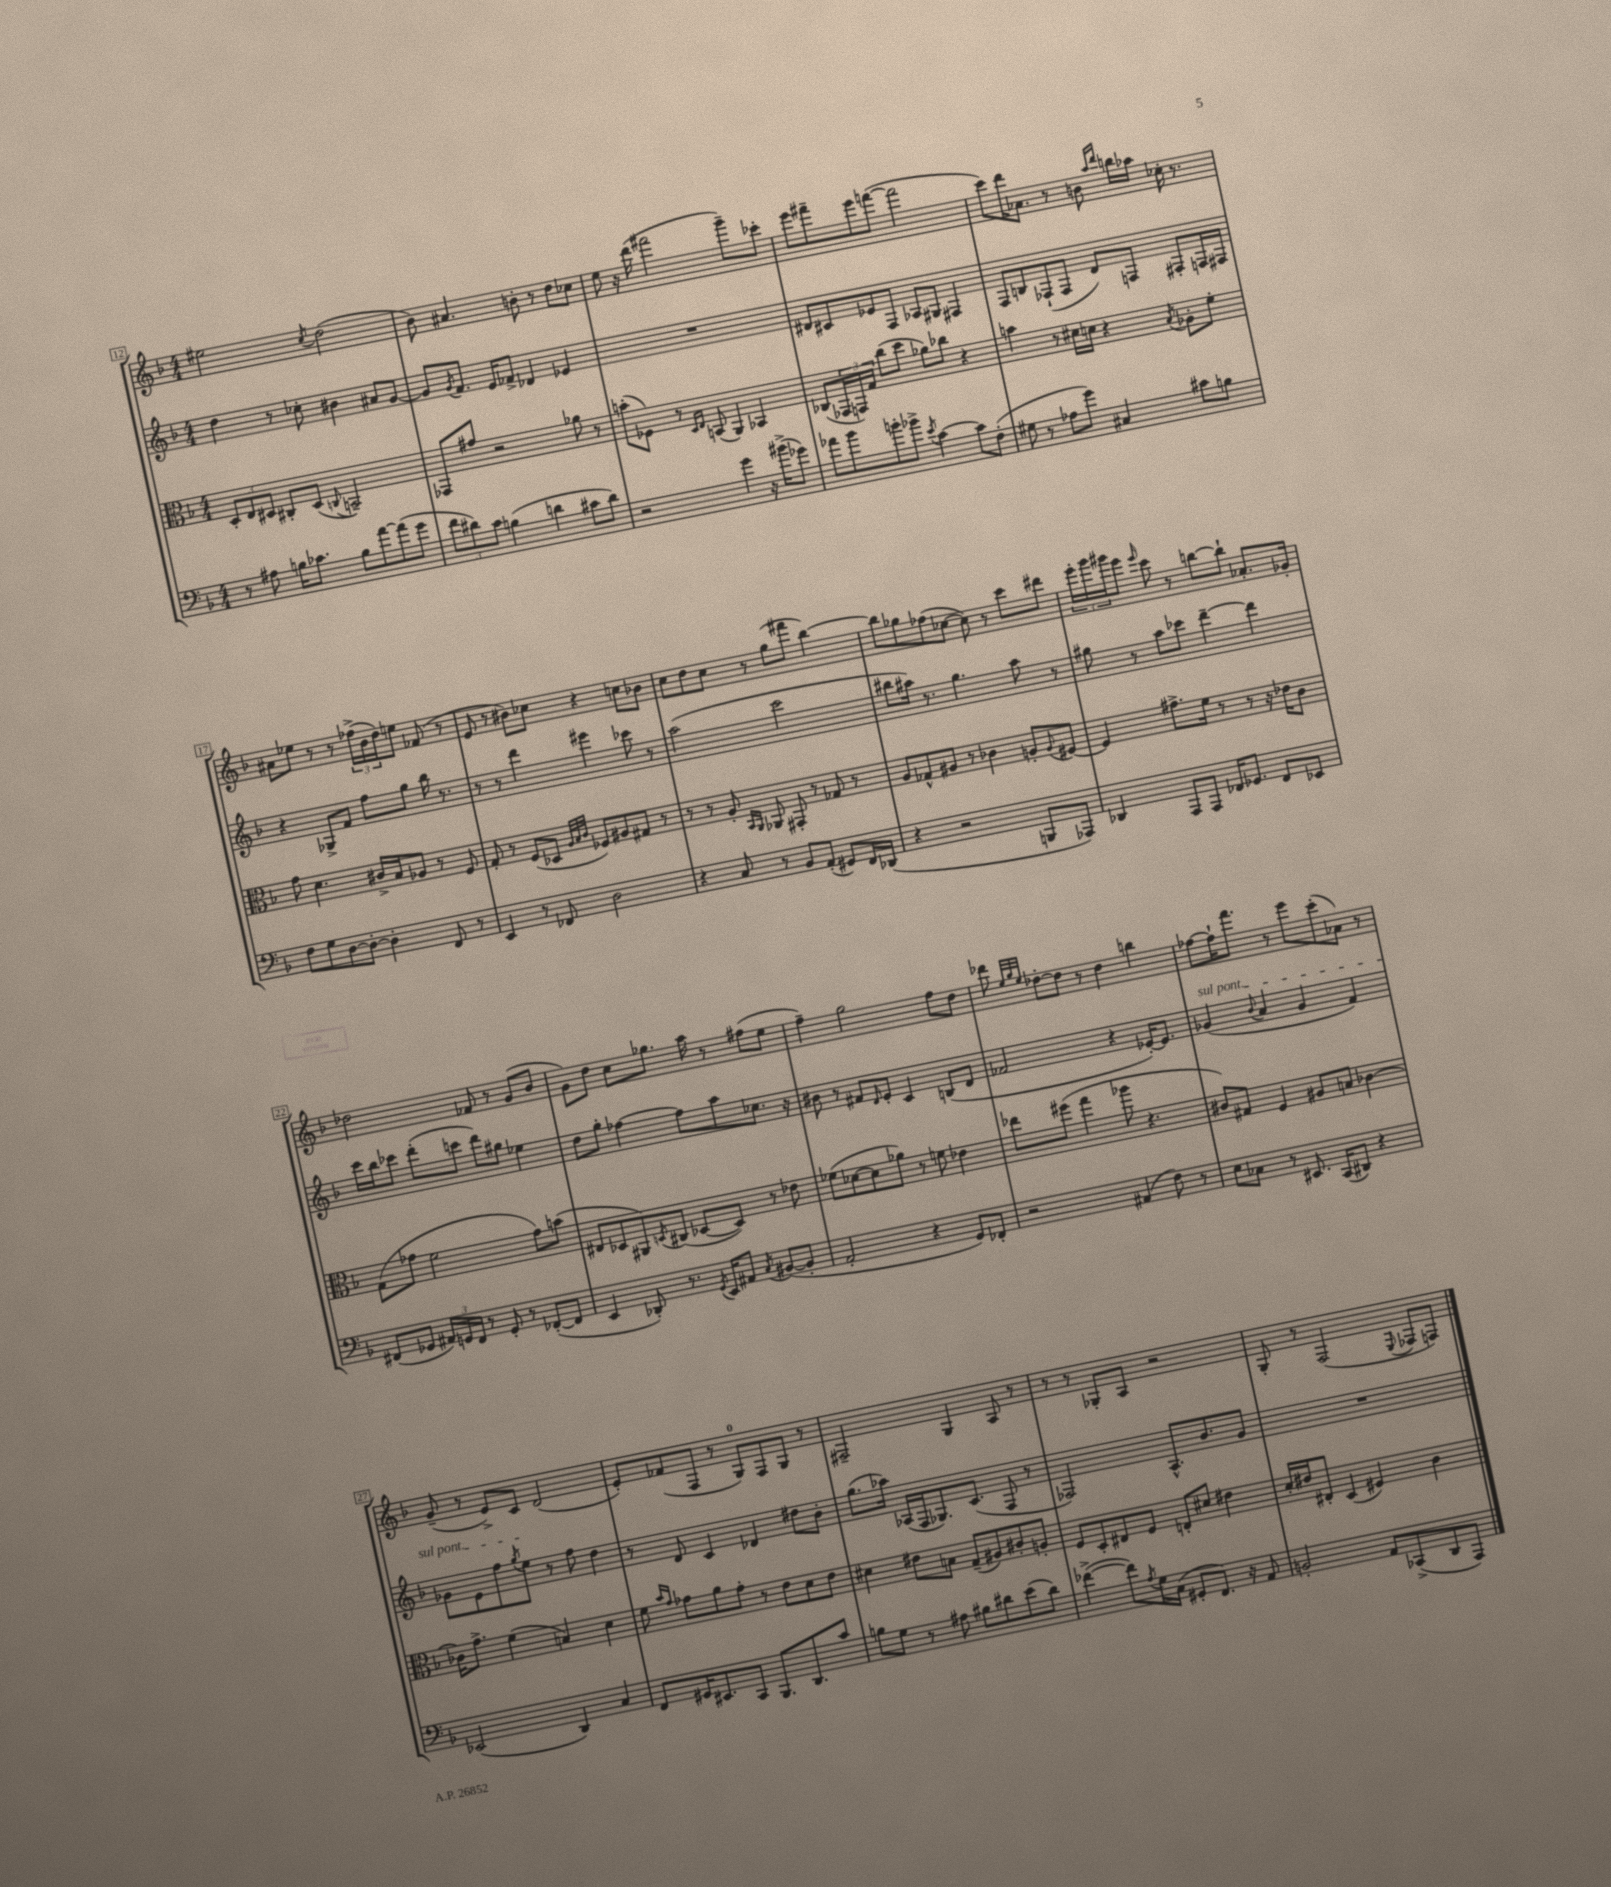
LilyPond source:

<<
\new StaffGroup <<
\new Staff = "s0" {
    \clef treble \key f \major \numericTimeSignature \time 4/4
    eis''2 \acciaccatura { c''8 } d''2( |
    bes'8) ais'4. b'8-. r8 d''8 ces''8 |
    e''8 r16 d'''16( fis'''2 g'''8--) ces'''8-. |
    e'''8 fis'''8-- e'''8 f'''8~( f'''2 |
    c'''8) d'''16 aes'8. r8 b'8 \grace { a''16 d'''16 } b''16 aes''16 ces''16-. r8. |
    ais'8 ees''8 r8 r8 \tuplet 3/2 { fes''16->( bes'16 d''16) } e''8 fes'8( r8 |
    e'8 r8 bis'8) ces''8 r4 c''8 bes'8 |
    c''8 d''8 c''8 r8 g''8( fis'''8 bes''4~) |
    bes''8 ges''8 fes''8( ces''8~ ces''8) r8 c'''8 dis'''8 |
    \tuplet 3/2 { e'''16-. g'''16 gis'''16 } e'''8 \grace { e'''16 } c'''8 r8 b''8~ b''8-! aes'8.-. ges'16-. |
    des''2 fes'8 r8 g'8( bes'8 |
    g'8) d''8 c''8 ges''8. a''16 r8 fis''8( e''8 |
    f''4--) g''2 f''8 d''8 |
    des'''8 \grace { e''32 g''32 e''32 } des''8~-. des''8 r8 des''4 b''4 |
    fes''8~ fes''16-! f'''8. r8 e'''8 c'''8-.( aes'8) r8 |
    g'8--( r8 e'8->) c'8 d'2( |
    e'8-.) fes'8( f8 r8 g8-0) f8 g8 r8 |
    fis2-- g4 a8 r8 |
    r8 r8 ges8-. a8 r2 |
    g8-. r8 f2( \appoggiatura { e8 } fes8 f8) \bar "|." |
}
\new Staff = "s1" {
    \clef treble \key f \major \numericTimeSignature \time 4/4
    d''4 r8 ces''8-. bis'4 ais'8 g'8~ |
    g'8 \acciaccatura { g'8 } f'8. e'16 fes'8-> des'4 ees'4 |
    R1 |
    dis'8 cis'8 ees'8 f8 aes8 gis8 fis4 |
    f8 b8 fes8-!( fes8 d'8) f8 fis8-. f16 fis16 |
    r4 ges8-> f'8 f''8 g''8 bes''16 r8. |
    r8 r8 d'''4 eis'''4 ces'''8 r8 |
    a''2( c'''2 |
    bis''8 ais''16) r8. g''4. ais''8 r8 |
    gis''8 r8 a''8 ces'''8 d'''4~-- d'''4 |
    c'''16 bes''16 ces'''8 d'''8-.( c'''8 d'''8) gis''8 ees''4 |
    d''8 g''8-. fes''4~ fes''8 a''8 ces''8. r16 |
    bis'8 r8 fis'8 \grace { d'16 } e'8-. c'4 b8( d'8 |
    fes'2 r4 ees'16~-.) ees'8. |
    \once \override TextSpanner.bound-details.left.text = \markup { \italic "sul pont." } ges'4\startTextSpan( \appoggiatura { bes'8 } a'4 ges'4 f'4) |
    ges'8 e'8 f''8 \acciaccatura { g''8 } e''8\stopTextSpan r8 f''8 d''4 |
    r8 d'8 c'4 des'4 dis''8 bes'8-. |
    g''8.( aes''16) aes16( f16 ges8.) c'8.( f8 r8 |
    fes2) a8.-^ bes'8. g'8 |
    R1 \bar "|." |
}
\new Staff = "s2" {
    \clef alto \key f \major \numericTimeSignature \time 4/4
    \tuplet 3/2 { d8-. e8 dis8 } cis8-. dis8( \appoggiatura { c8 } b,2--) |
    ges,8 gis'8 r2 aes'8 r8 |
    b'8-.( fes8) r8 \grace { d16 e16 } b,8( a,4) bes,4 |
    ces8( \tuplet 3/2 { ges,16 g,16) g16 } c''8( d''8 aes'8) ces''8 r4 |
    b'4 r8 dis'16 d'16 r4 \acciaccatura { bes8 } aes8-. f'8-. |
    g'8 d'4. cis'16-> bes16 aes8 r8 f8 |
    g8-. r8 f8( des8 \grace { a32 bes32 c'32 } fes8) ais8 gis8 r8 |
    r8 r8 a8-. \grace { bes,16 a,16 } aes,8 gis,8-. r8 ges8 r8 |
    a8 ges8-^ ais8 r8 ces'4 a8-. \appoggiatura { a8 } fis8~ |
    fis4 gis'8.-> f'16 r8 r8 r16 ees'16 c'8 |
    g8( ges'8 f'2 ges'8) b'8( |
    eis8 des8 ais,8) \acciaccatura { d8 } cis8( des8~ des8) r8 ees'8 |
    fes'8( des'8~ des'8 aes'8) r8 f'8 ees'4 |
    ees''8 fis''8( g''4 aes''8 r4. |
    cis'8) gis8 f4 ais8 b8 ces'4~ |
    ces'16 g'8.-> f'4( b4) d'4 |
    f'8 \grace { bes'16 g'16 } ges'8 a'8 ges'8-. r8 e'8 d'8 e'8 |
    dis'4 eis'8 b8 g8--( ais8) cis'8-. a8-. |
    f8 d8-. eis8 f8 e8-. dis'8 eis'4 |
    d'16-. eis'16 eis8-. d4( fis4) c'4 \bar "|." |
}
\new Staff = "s3" {
    \clef bass \key f \major \numericTimeSignature \time 4/4
    r8 ais8 b16 ces'8. b8 a'8~ a'8( g'8 |
    \tuplet 3/2 { f'8 dis'8) c'8 } b4( d'4 cis'8 d'8) |
    r2 g'4 r16 bis'16->( ges'8) |
    aes'8 bes'8 b'8-. bes'8-> \acciaccatura { e'8 } c'4~ c'8 f8-.( |
    gis8 r8 aes8 g'8) cis4 cis'8 b8 |
    f8 g8 d8~ d8~-. d4-. f,8 r8 |
    e,4 r8 fes,8 d2 |
    r4 c8 r8 bes,8 a,8-.( gis,8) f,16 des,16( |
    r4 r2 b,,8 aes,,8) |
    des,4 a,,8 a,,8 fes,16 ges,8. fes,8 ees,8 |
    fis,8( ges,8 \tuplet 3/2 { ais,16) g,16 fis,16 } r8 g,8-. r8 fes,8~-.( fes,8 |
    e,4 des,8-.) r8. \acciaccatura { g,8 } e,16 ais,8 \acciaccatura { c8 } bis,8~( bis,8-. |
    a,2-. r4 g,8) fes,8-. |
    r2 ais,4( f8) r8 |
    e8 ces8 r8 eis,8. c,16( dis,8) r4 |
    ees,2( d,4) c4 |
    f,8 gis,16 eis,8. c,8 bes,,8. d,8. c'8 |
    b8 g8 r8 ais8 bis8 dis'8 e'8( dis'8) |
    fes'4~->( fes'8) \acciaccatura { a8 } g16 c16( gis,8-. f,8.) r16 a,8 |
    b,2-. a,8 ces,8->( d,8 a,,8) \bar "|." |
}
>>
>>
\layout { \context { \Score currentBarNumber = #12 \override BarNumber.stencil = #(make-stencil-boxer 0.1 0.3 ly:text-interface::print) } }
